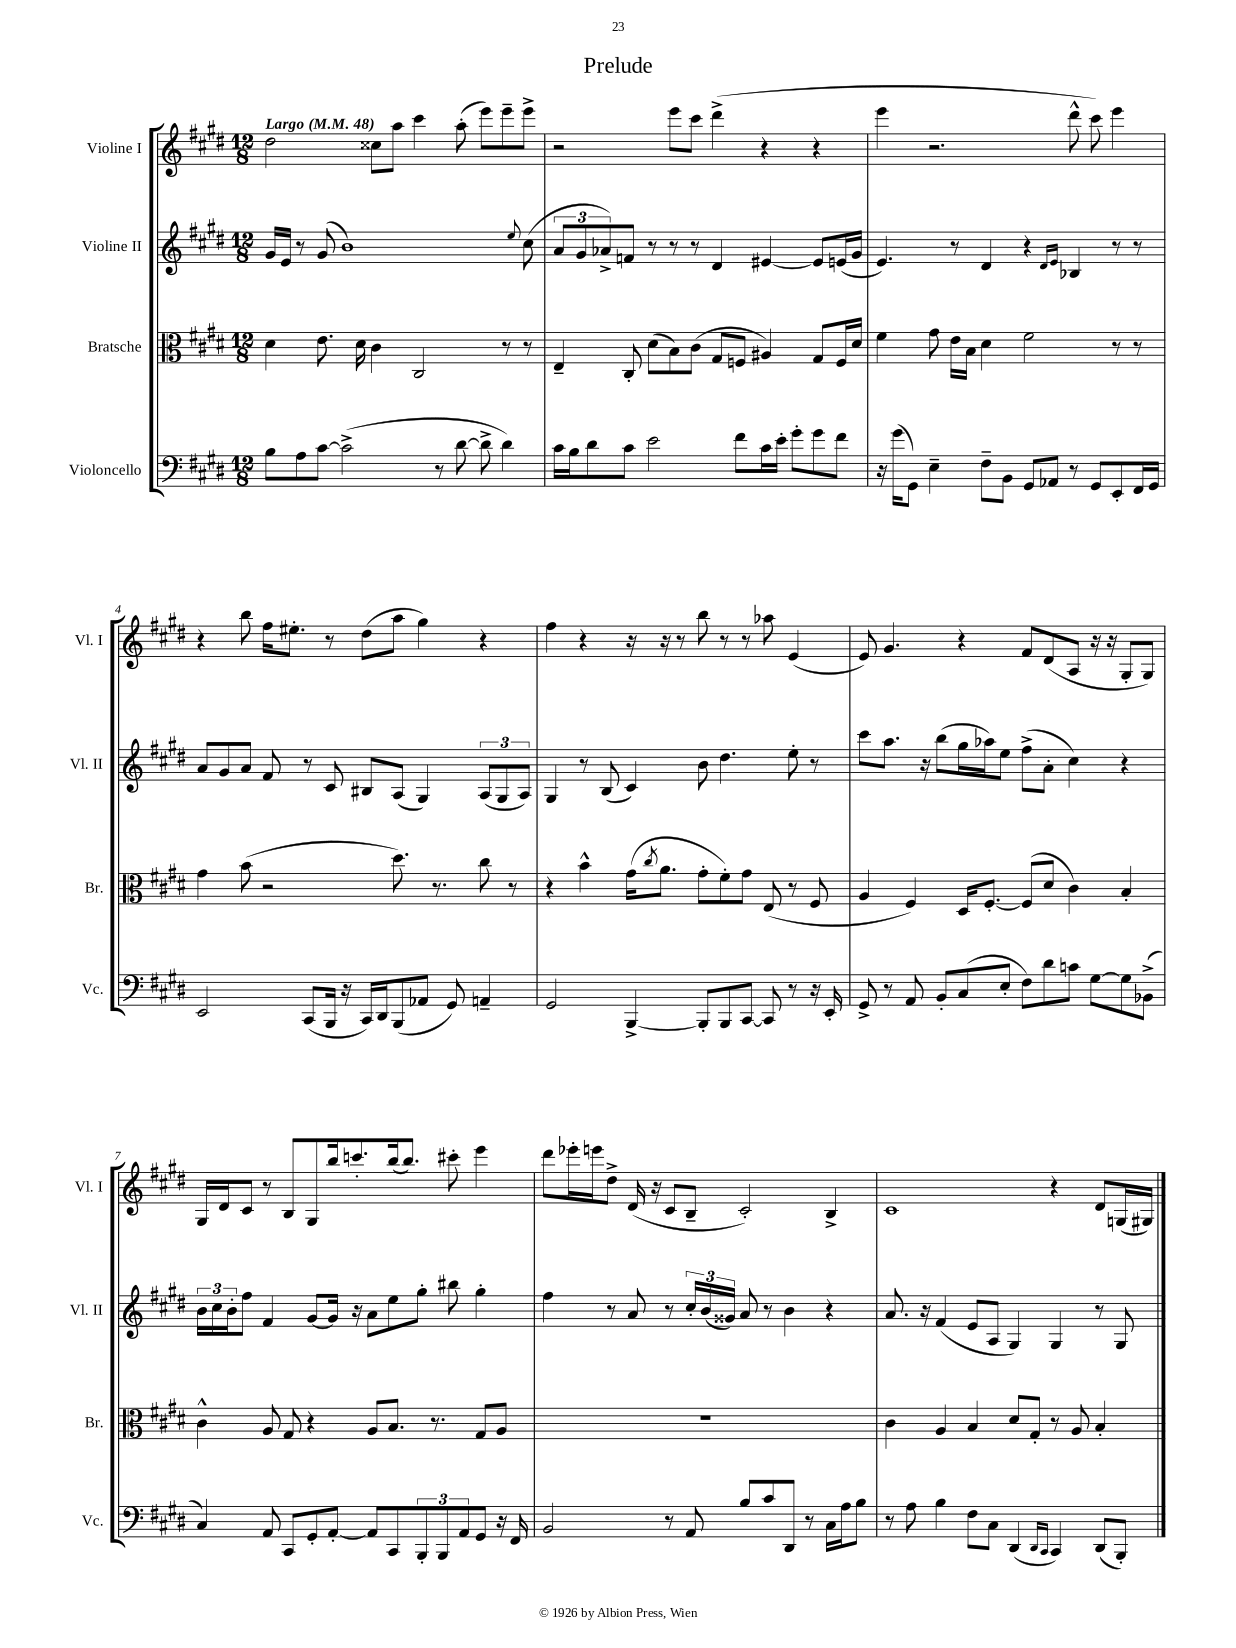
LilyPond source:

\header { title = "Prelude" }
<<
\new StaffGroup <<
\new Staff = "s0" \with { instrumentName = "Violine I" shortInstrumentName = "Vl. I" } {
    \clef treble \key e \major \numericTimeSignature \time 12/8 \tempo "Largo" 4 = 48
    dis''2 cisis''8 a''8 cis'''4 a''8-.( e'''8) e'''8-- e'''8-> |
    r2 e'''8 cis'''8 dis'''4->( r4 r4 |
    e'''4 r2. dis'''8-^ cis'''8) e'''4 |
    r4 b''8 fis''16 eis''8.-. r8 dis''8( a''8 gis''4) r4 |
    fis''4 r4 r16 r16 r8 b''8 r8 r8 aes''8 e'4( |
    e'8) gis'4. r4 fis'8 dis'8( a8 r16 r16 gis8-. gis8) |
    gis16 dis'16 cis'8 r8 b8 gis8 b''16 c'''8.-. b''16( b''8.) cis'''8-. e'''4 |
    dis'''8 ees'''16-. e'''16 dis''8-> dis'16( r16 cis'8 b8-- cis'2-.) b4-> |
    cis'1 r4 dis'8 g16( gis16) \bar "|." |
}
\new Staff = "s1" \with { instrumentName = "Violine II" shortInstrumentName = "Vl. II" } {
    \clef treble \key e \major \numericTimeSignature \time 12/8
    gis'16 e'16 r8 gis'8( b'1) \appoggiatura { e''8 } cis''8( |
    \tuplet 3/2 { a'8 gis'8 aes'8->) } f'8 r8 r8 r8 dis'4 eis'4~ eis'8 e'16( gis'16 |
    e'4.) r8 dis'4 r4 \grace { dis'16 e'16 } bes4 r8 r8 |
    a'8 gis'8 a'8 fis'8 r8 cis'8 bis8 a8( gis4) \tuplet 3/2 { a8( gis8 a8) } |
    gis4 r8 b8( cis'4) b'8 dis''4. e''8-. r8 |
    cis'''8 a''8. r16 b''8( gis''16 aes''16) e''8 fis''8->( a'8-. cis''4) r4 |
    \tuplet 3/2 { b'16 cis''16 b'16-. } fis''8 fis'4 gis'8~ gis'16 r16 a'8 e''8 gis''8-. bis''8 gis''4-. |
    fis''4 r8 a'8 r8 \tuplet 3/2 { cis''16-. b'16( gisis'16) } a'8 r8 b'4 r4 |
    a'8. r16 fis'4( e'8 a8 gis4) gis4 r8 gis8 \bar "|." |
}
\new Staff = "s2" \with { instrumentName = "Bratsche" shortInstrumentName = "Br." } {
    \clef alto \key e \major \numericTimeSignature \time 12/8
    dis'4 e'8. dis'16 cis'4 cis2 r8 r8 |
    e4-- cis8-. dis'8( b8) cis'8( gis8 f8 ais4) gis8 f16 dis'16 |
    fis'4 gis'8 e'16 b16 dis'4 fis'2 r8 r8 |
    gis'4 b'8( r2 dis''8.) r8. cis''8 r8 |
    r4 b'4-^ gis'16( \acciaccatura { cis''8 } a'8. gis'8-. fis'8-.) gis'8 e8( r8 fis8 |
    a4 fis4) dis16 fis8.~-. fis8( dis'8 cis'4) b4-. |
    cis'4-^ a8 gis8 r4 a8 b8. r8. gis8 a8 |
    R1. |
    cis'4 a4 b4 dis'8 gis8-. r8 a8 b4-. \bar "|." |
}
\new Staff = "s3" \with { instrumentName = "Violoncello" shortInstrumentName = "Vc." } {
    \clef bass \key e \major \numericTimeSignature \time 12/8
    b8 a8 cis'8~ cis'2->( r8 dis'8~ dis'8-> dis'4) |
    cis'16 b16 dis'8 cis'8 e'2 fis'8 cis'16 e'16-. gis'8-. gis'8 fis'8 |
    r16 gis'16( gis,8) e4-- fis8-- b,8 gis,8 aes,8 r8 gis,8 e,8-. fis,16 gis,16 |
    e,2 cis,8( b,,16 r16 cis,16) dis,16 b,,8( aes,8 gis,8) a,4-- |
    gis,2 b,,4~-> b,,8-. b,,8 cis,8~ cis,8 r8 r16 e,16-. |
    gis,8-> r8 a,8 b,8-. cis8( e8-. fis8) dis'8 c'8 gis8~ gis8 bes,8->( |
    cis4) a,8 cis,8 gis,8-. a,8~-. a,8 cis,8 \tuplet 3/2 { b,,8-. b,,8 a,8 } gis,8 r16 fis,16 |
    b,2 r8 a,8 b8 cis'8 dis,8 r8 cis16 a16 b8 |
    r8 a8 b4 fis8 cis8 dis,4( \grace { dis,16 cis,16 } cis,4) dis,8( b,,8-.) \bar "|." |
}
>>
>>
